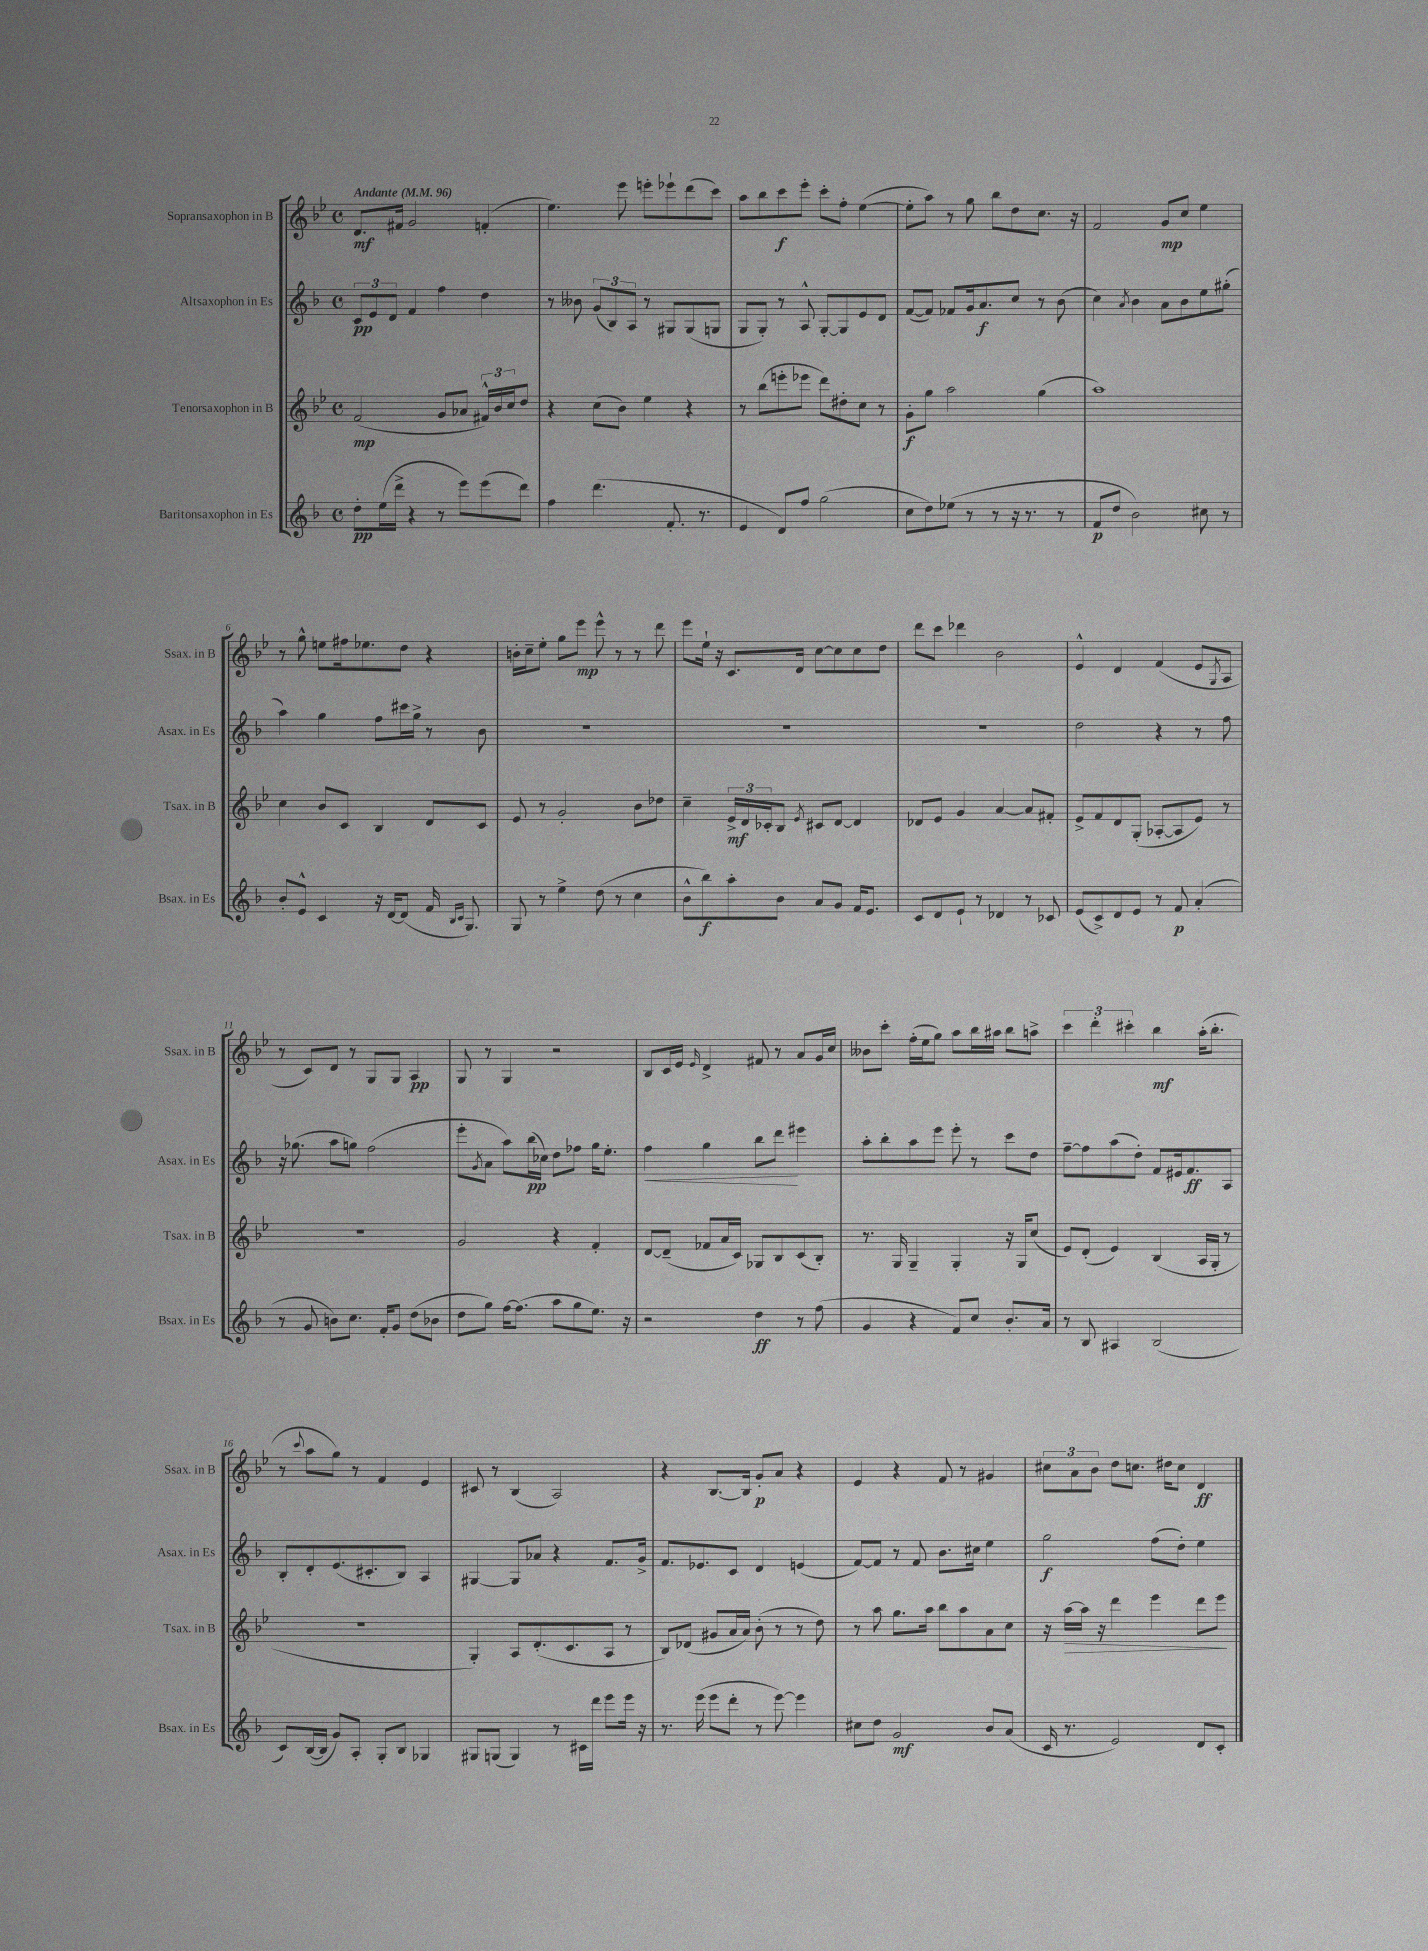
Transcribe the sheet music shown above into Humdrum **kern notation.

**kern	**kern	**kern	**kern
*staff4	*staff3	*staff2	*staff1
*clefG2	*clefG2	*clefG2	*clefG2
*k[b-]	*k[b-e-]	*k[b-]	*k[b-e-]
*M4/4	*M4/4	*M4/4	*M4/4
*met(c)	*met(c)	*met(c)	*met(c)
*MM96	*MM96	*MM96	*MM96
8dd'\L	(2f/	12c/L	8.d/L
.	.	12e/	.
(16ee\L	.	.	.
.	.	12d/J	.
16ddd^\JJ	.	.	16f#/Jk
4r	.	4f/	2g/
8r	8g/L	4ff\	.
8eee\L)	8a-/J	.	.
(8eee\	24f#^^/LL)	4dd\	(4f'/
.	24b-/	.	.
.	24cc/J	.	.
8ddd\J)	8dd/J	.	.
=	=	=	=
4ff\	4r	8r	4.ee-\)
.	.	8b--\	.
(4.ddd\	(8cc\L	(12g/L	.
.	.	12B-/)	.
.	8b-\J)	.	8eee-\
.	.	12A/J	.
.	4ee-\	8r	8eee'\L
8.f'/	.	8G#/L	8eee-`\
.	4r	(8G#/	(8ddd\
8.r	.	.	.
.	.	8G/J	8ccc\J)
=	=	=	=
4e/	8r	8G/L	8aa\L
.	(8bb-\L	8G'/J)	8bb-\
8d/L)	8eee'\	8r	8ccc\
8ff/J	8eee-\J	8A^^/	8eee-'\J
(2gg\	8ddd\L)	[8G'/L	8ccc'\L
.	8dd#'\	8G/]	8ff'\J
.	8cc\J	8e/	([4ee-\
.	8r	8d/J	.
=	=	=	=
8cc\L	8g'\L	([8f/L	8ee-'\]L
8dd\)	8gg\J	8f/]J)	8aa\J)
(8ee-\J	2aa\	8f-/L	8r
8r	.	16g/k	8gg\
.	.	8.a/	.
8r	.	.	8bb-\L
16r	.	8cc/J	8dd\
8.r	.	.	.
.	(4gg\	8r	8.cc\J
8r	.	(8b-\	.
.	.	.	16r
=	=	=	=
8f/L	1aa)	4cc\)	2f/
8dd/J	.	.	.
.	.	8qa/	.
2b-\)	.	4b-\	.
.	.	8a\L	8g/L
.	.	8b-\	8cc/J
8cc#\	.	8ee\	4ee-\
8r	.	(8gg#'\J	.
=	=	=	=
8b-'/L	4cc\	4aa\)	8r
8e^^/J	.	.	8gg^^\
4c/	8b-/L	4gg\	8ee\L
.	8c/J	.	16ff#\k
.	.	.	8.ee-\
16r	4B-/	8ff\L	.
[16d/LK	.	.	.
(8d/]J	.	16ccc#\L	8dd\J
.	.	16gg^\JJ	.
16f/	8d/L	8r	4r
16qqB-/LL	.	.	.
16qqc/JJ	.	.	.
8.G/)	.	.	.
.	8c/J	8b-\	.
=	=	=	=
8G/	8e-/	1r	16b'\LL
.	.	.	16cc~\J
8r	8r	.	8ee-'\J
4ee^\	2g'/	.	8gg\L
.	.	.	8eee-\J
(8dd\	.	.	8eee-^^\
8r	.	.	8r
4cc\	8b-\L	.	8r
.	8dd-\J	.	8ddd\
=	=	=	=
8b-^^\L	4cc~\	1r	8eee-\L
8bb-\)	.	.	16ee-`\Jk
.	.	.	16r
8aa'\	24e-^/LL	.	8.c/L
.	24d/	.	.
.	24c-'/J	.	.
8b-\J	8B-/J	.	.
.	.	.	16d/Jk
.	8qe-/	.	.
8a/L	8c#/L	.	[8cc\L
8g/J	[8d/J	.	8cc\]
16f/LK	4d/]	.	8cc\
8.e/J	.	.	.
.	.	.	8dd\J
=	=	=	=
8c/L	8d-/L	1r	8ddd\L
8d/	8e-/J	.	8ccc\J
8e`/J	4g/	.	4ddd-\
8r	.	.	.
4d-/	[4a/	.	2b-\
8r	8a/]L	.	.
8c-/	8f#'/J	.	.
=	=	=	=
(8e/L	8e-^/L	2dd\	4e-^^/
8c^/)	8f/	.	.
8d/	8d/	.	4d/
8e/J	(8G'/J	.	.
8r	[8A-'/L	4r	(4f/
8f/	8A-/]	.	.
(4a'/	8e-/J)	8r	8e-/L
.	.	.	8qG/
.	8r	8ff\	8A/J
=	=	=	=
8r	1r	16r	8r
.	.	(8.gg-\	.
8g/	.	.	8c/L)
8b\L)	.	8aa\L	8d/J
8.cc\J	.	8gg\J)	8r
.	.	(2ff\	8G/L
16f'/LK	.	.	.
8g/J	.	.	8G/J
(8dd\L	.	.	4A/
8b-\J	.	.	.
=	=	=	=
8dd\L	2g/	8eee'\L	8G/
.	.	8qg/	.
8gg\J)	.	8a\J	8r
[16ff\LK	.	8aa\L)	4G/
(8.ff\]J	.	.	.
.	.	(16bb-\L	.
.	.	16cc-\JJ)	.
8aa\L	4r	8dd\L	2r
8gg\	.	8ff-\J	.
8.ee\J)	4f'/	16gg\LK	.
.	.	8.ee'\J	.
16r	.	.	.
=	=	=	=
2r	[8d/L	4ff\	8B-/L
.	(8d~/]J	.	16c/L
.	.	.	16e-/JJ
.	.	.	16qqe-/
.	8f-/L	4gg\	4d^/
.	16a/L	.	.
.	16c/JJ)	.	.
4dd\	8G-/L	8bb-\L	8f#/
.	8B-/	8ddd\J	8r
8r	(8c/	4eee#\	8a/L
(8ff\	8B-'/J)	.	16g/L
.	.	.	16cc/JJ
=	=	=	=
4g/	8.r	8aa'\L	8b--\L
.	.	8bb-'\	8ccc'\J
.	16G/	.	.
4r	4G~/	8aa\	(16ff'\LL
.	.	.	16ee-\J
.	.	8eee\J	8gg\J)
8f/L)	4G'/	8eee'\	8aa\L
8cc/J	.	8r	16bb-\L
.	.	.	16aa#\JJ
8.b-'/L	16r	8ccc\L	8bb-\L
.	16G/LK	.	.
.	(8cc/J	8dd\J	8aa^\J
16a/Jk	.	.	.
=	=	=	=
8r	8e-/L)	[8ff~\L	6ccc\
8B-/	(8d'/J	8ff\]	.
.	.	.	6ddd'\
4A#/	4e-/)	(8aa\	.
.	.	.	6ccc#'\
.	.	8dd'\J)	.
(2B-/	(4B-/	8f/L	4bb-\
.	.	16e#/k	.
.	.	8.f/	.
.	16A/LL	.	(16aa'\LK
.	16G'/JJ	.	8.bb-'\J
.	8r	8A/J	.
=	=	=	=
8c/L)	1r	8B-'/L	8r
.	.	.	8qqccc/
([16B-/L	.	8d'/	8aa\L
16B-/]JJ	.	.	.
8g/L)	.	(8.e/	8gg\J)
8A'/J	.	.	8r
.	.	8.c#'/	.
8G'/L	.	.	4f/
8B-/J	.	8B-/J)	.
4G-/	.	4A/	4e-/
=	=	=	=
8G#/L	4G'/)	[4G#/	8c#/
(8G/J	.	.	8r
4G/)	8A/L	8G#/]L	(4B-/
.	(8.d'/	8a-/J	.
8r	.	4r	2A/)
.	8.c/	.	.
16c#\LL	.	.	.
16ddd\JJ	.	.	.
8eee\L	8A/J	8.f/L	.
16eee\Jk	8r	.	.
16r	.	16g^/Jk	.
=	=	=	=
8.r	8B-/L)	8.f/L	4r
.	(8d-/J	.	.
(16eee\	.	8.e-/	.
8eee\L	8g#/L	.	[8.B-/L
8ddd'\J	16a/L	8c/J	.
.	16a/JJ)	.	16B-/]Jk
8r	(8b-'\	4d/	8g'/L
[8eee\)	8r	.	8a/J
4eee\]	8r	(4e/	4r
.	8dd\)	.	.
=	=	=	=
8cc#\L	8r	[8f/L)	4e-/
8dd\J	8aa\	8f/]J	.
2g/	8.gg\L	8r	4r
.	.	8f/	.
.	16aa\Jk	.	.
.	8bb-\L	8.b-\L	8f/
.	8aa\	.	8r
.	.	16cc#\Jk	.
8b-/L	8a\	4ee\	4g#/
(8a/J	8cc\J	.	.
=	=	=	=
16c/	16r	2gg\	12cc#\L
8.r	[16aa\LL	.	.
.	.	.	12a\
.	16aa\]JJ	.	.
.	.	.	12b-\J
.	16r	.	.
2e/)	4ddd\	.	8dd\L
.	.	.	8.cc\J
.	4eee-\	(8ff\L	.
.	.	.	16dd#\LK
.	.	8dd'\J)	8cc\J
8d/L	8ddd\L	4ee\	4d/
8c'/J	8eee-\J	.	.
==	==	==	==
*-	*-	*-	*-
